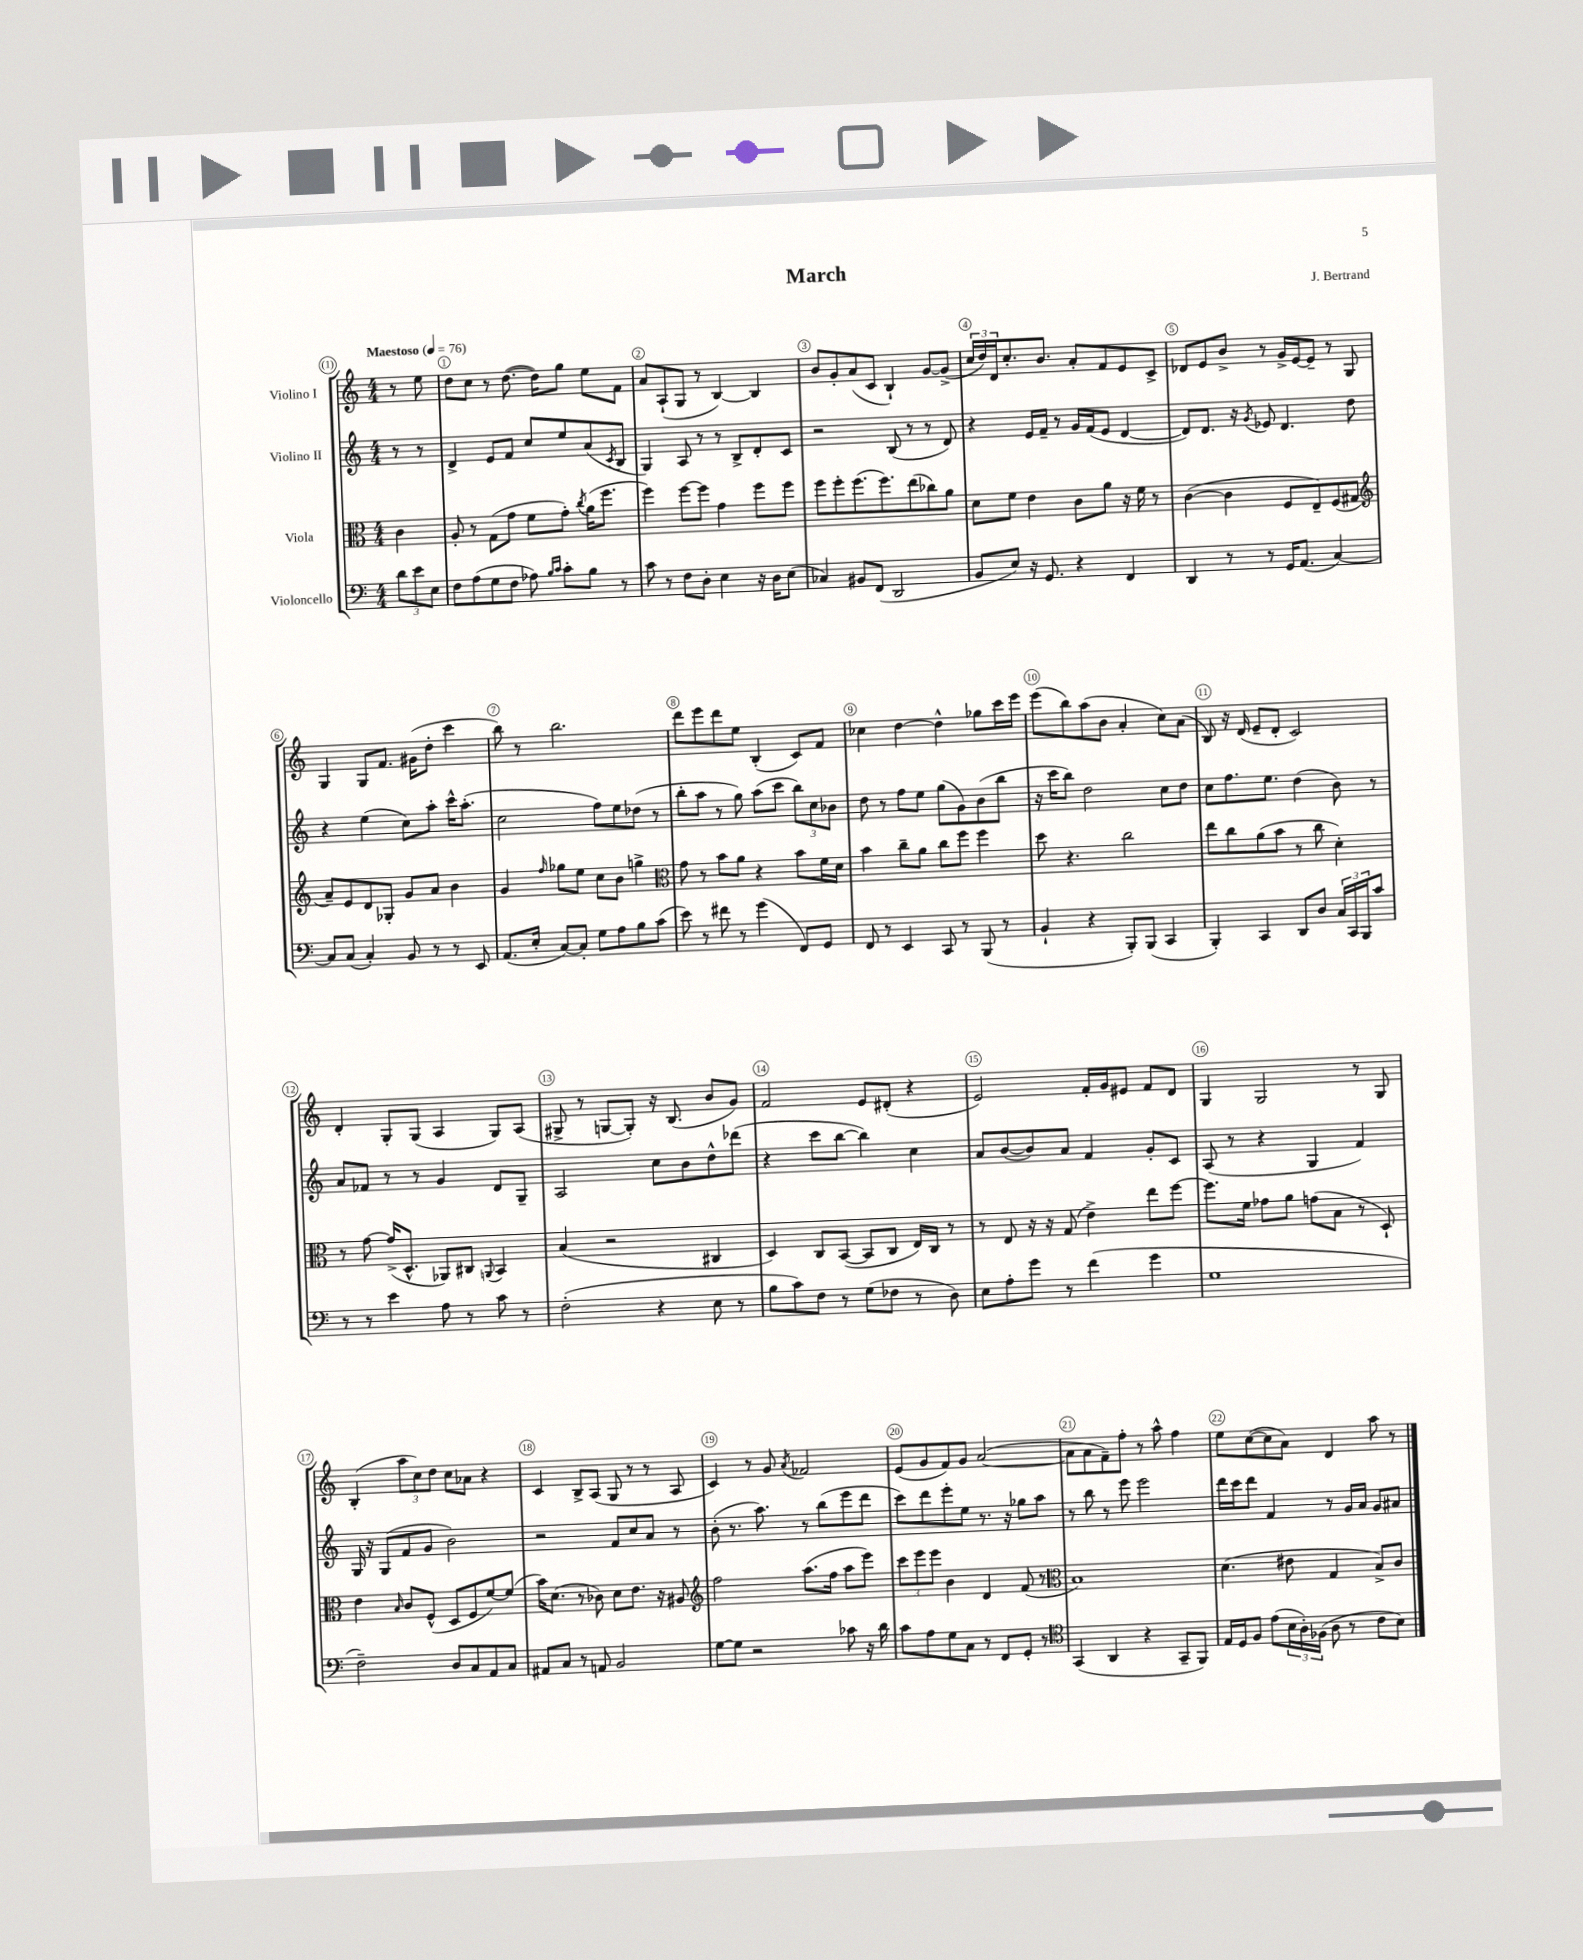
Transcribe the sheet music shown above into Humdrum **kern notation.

**kern	**kern	**kern	**kern
*staff4	*staff3	*staff2	*staff1
*clefF4	*clefC3	*clefG2	*clefG2
*k[]	*k[]	*k[]	*k[]
*M4/4	*M4/4	*M4/4	*M4/4
*MM76	*MM76	*MM76	*MM76
12d	4c	8r	8r
12e	.	.	.
.	.	8r	8ee
12E	.	.	.
=	=	=	=
8F	8A'	4d^	8dd
(8A	8r	.	8cc
8G	(8G	8e	8r
8F	8g	8f	([8.dd
8A-)	8f	8cc	.
.	.	.	16dd])
16qqB	.	.	.
16qqc	.	.	.
8c'	8g')	8ee	8gg
.	8qcc	.	.
8B	(16a	(8a	8ee
.	8.ff	.	.
.	.	8qc	.
8r	.	8B	8f
=	=	=	=
8c	4ff)	4G)	8a
8r	.	.	(8A`
8F	[8ff	8A	8G
8D'	8ff]	8r	8r
4E	4g	8r	[4B)
.	.	8B^	.
16r	8ff	8d'	4B]
16D	.	.	.
(8E	8ff	8c	.
=	=	=	=
4C-)	8ff	2r	8b
.	8ff'	.	8g'
8BB#	(8.ff	.	(8a
(8FF	.	.	8c
.	8.ff)	.	.
2DD	.	(8B	4B`)
.	(8ee	8r	.
.	8cc-)	8r	[8g
.	8a	8d)	(8g^]
=	=	=	=
8BB	8d	4r	24cc
.	.	.	24dd)
.	.	.	24d
8E)	8f	.	8.cc'
16r	4e	16e	.
8.GG	.	16f~	8.b
.	.	8r	.
4r	8c	16g	8a'
.	.	(16f	.
.	8a	8e	8f
4FF	16r	[4d	8e
.	16f	.	.
.	8r	.	8c^
=	=	=	=
4DD	([4c	8d])	8d-
.	.	8.d	8e
8r	4c]	.	8b^
.	.	16r	.
.	.	8qg	.
8r	.	8e-	8r
16GG	8F	4.d	16g^
(8.AA	.	.	[16e
.	8E~)	.	8e~]
[4C)	(8F	.	8r
.	8G#	8dd	8G
=	=	=	=
*	*clefG2	*	*
8C]	8a~)	4r	4G
(8C	8e	.	.
4C')	8d	(4ee	8G
.	8G-'	.	8.f
8BB	8g	8cc)	.
.	.	.	(16g#
8r	8a	8aa'	8dd'
8r	4b	16ccc^^	4ccc
.	.	(8.aa'	.
8EE	.	.	.
=	=	=	=
(8.AA	4g	2cc	8bb)
.	.	.	8r
16E'	.	.	.
.	16qqff	.	.
[8C)	8gg-	.	2.bb
8C']	8ee	.	.
8G	8cc	8ff)	.
8A	8b	8ee	.
8B	4gg^	(8dd-	.
(8c	.	8r	.
=	=	=	=
*	*clefC3	*	*
8e)	8g	8bb'	8ddd
8r	8r	8aa	8eee
8f#	8b	8r	8ddd
8r	8a	8gg)	8ee
(4g	4r	(8aa	(4B'
.	.	8ccc	.
8FF)	8b	12bb)	8c)
.	.	12cc	.
8GG	16f	.	8f
.	.	12b-	.
.	16d	.	.
=	=	=	=
8FF	4b	8dd	4cc-
8r	.	8r	.
4EE	8cc~	8ff	[4dd
.	8a	8ee	.
8CC	8cc	(8gg	4dd^^]
8r	8ff	8g)	.
(8BBB	4ff	(8b	8gg-
8r	.	8bb	16ccc
.	.	.	16eee
=	=	=	=
4BB`	8dd	16r	(8eee
.	.	16ccc	.
.	4.r	8bb)	8bb)
4r	.	2dd	(8aa
.	.	.	8b
8BBB')	2cc	.	4a'
(8BBB	.	.	.
4CC	.	8cc	8cc)
.	.	8dd	(8a
=	=	=	=
4BBB')	8ee	8cc	8B)
.	8cc	8.ff	16r
.	.	.	(16d
4CC	(8a	.	8e~
.	.	8.ee	.
.	8b	.	8d'
8DD	8r	(4dd	2c)
8D	8cc	.	.
24C	4d')	8b)	.
24CC	.	.	.
24BBB	.	.	.
8c	.	8r	.
=	=	=	=
8r	8r	8a	4d'
8r	[8g	8f-	.
4e	(16g^]	8r	8G'
.	8.D^^	.	.
.	.	8r	(8G
8A	8AA-)	4g	4A
8r	8C#	.	.
.	8qqAA	.	.
8c	4BB	8d	8G)
8r	.	8G~	(8A
=	=	=	=
(2F'	(4B	2A	8G#^
.	.	.	8r
.	2r	.	[8G
.	.	.	8G'])
4r	.	8cc	16r
.	.	.	(8.B
.	.	8b	.
8E	4C#	8dd^^	8b
8r	.	(8ddd-	8g)
=	=	=	=
8B	4D)	4r	2f
8c)	.	.	.
8F	8C	8ccc	.
8r	([8BB	[8bb	.
(8G	8BB]	4bb])	8e
8F-	8C	.	(8d#'
8r	16E)	4cc	4r
.	16C	.	.
8D)	8r	.	.
=	=	=	=
8E	8r	8a	2e)
8A'	8E	([8b	.
8g	16r	8b])	.
.	16r	.	.
8r	(8G	8a	.
(4f	4e^)	4f	16f'
.	.	.	16g
.	.	.	8e#
4g	8ee	8g'	8f
.	[8ff	8c	8d
=	=	=	=
1G	8.ff]	(8A	4G
.	.	8r	.
.	16f	.	.
.	8g-	4r	2G
.	8a	.	.
.	(8g	4G	.
.	8B	.	.
.	8r	4f)	8r
.	8D`)	.	8G
=	=	=	=
2F~)	4e	16G	(4B'
.	.	16r	.
.	.	(8G	.
.	16qqB	.	.
.	8c	8f	12aa
.	.	.	12cc)
.	(8F^^	8g	.
.	.	.	12dd
8D	8D	2b)	8cc
8C	8F	.	8a-
8AA	[8f)	.	4r
8C	(8f]	.	.
=	=	=	=
8AA#	16b)	2r	4c
.	(8.d	.	.
8C	.	.	.
8r	8r	.	8B^
8AA	8c-)	.	(8A
2BB	8d	8f	8G
.	8.e	8cc	8r
.	.	8a	8r
.	16r	.	.
.	8A#	8r	8A
=	=	=	=
*	*clefG2	*	*
[8G	2ff	(8b'	4c)
8G]	.	8.r	.
2r	.	.	8r
.	.	8.aa)	.
.	.	.	8g
.	.	.	8qa
.	(8.aa	8r	2f-
.	.	(8bb	.
.	16ff	.	.
8c-	8aa	8eee	.
16r	8eee)	8ddd	.
16d	.	.	.
=	=	=	=
8c	12ccc	8ccc)	(8e
.	12eee	.	.
8A	.	8ddd	8g
.	12eee	.	.
8G	4b	8eee'	8f)
8C	.	8ee	8g
8r	4d	8.r	([2a
8FF	.	.	.
.	.	16r	.
8GG'	(8f	8gg-	.
8r	8r	8aa	.
=	=	=	=
*clefC4	*clefC3	*	*
(4GG	1B)	8r	8a]
.	.	8bb	8a
4AA	.	8r	8f~)
.	.	8eee	8ff'
4r	.	2eee	8r
.	.	.	8aa^^
8GG~	.	.	4ff
8FF)	.	.	.
=	=	=	=
16E	(4.d	16ddd	8ee
16D	.	16ccc	.
8F	.	8ddd	([8cc
(8e	.	4f	8cc]
24B	8e#	.	8a)
24A')	.	.	.
(24F-	.	.	.
8A	4G	8r	4d
8r	.	16g	.
.	.	16a	.
8c	8B^)	8g	8aa
8B)	8c	8a#	8r
==	==	==	==
*-	*-	*-	*-
